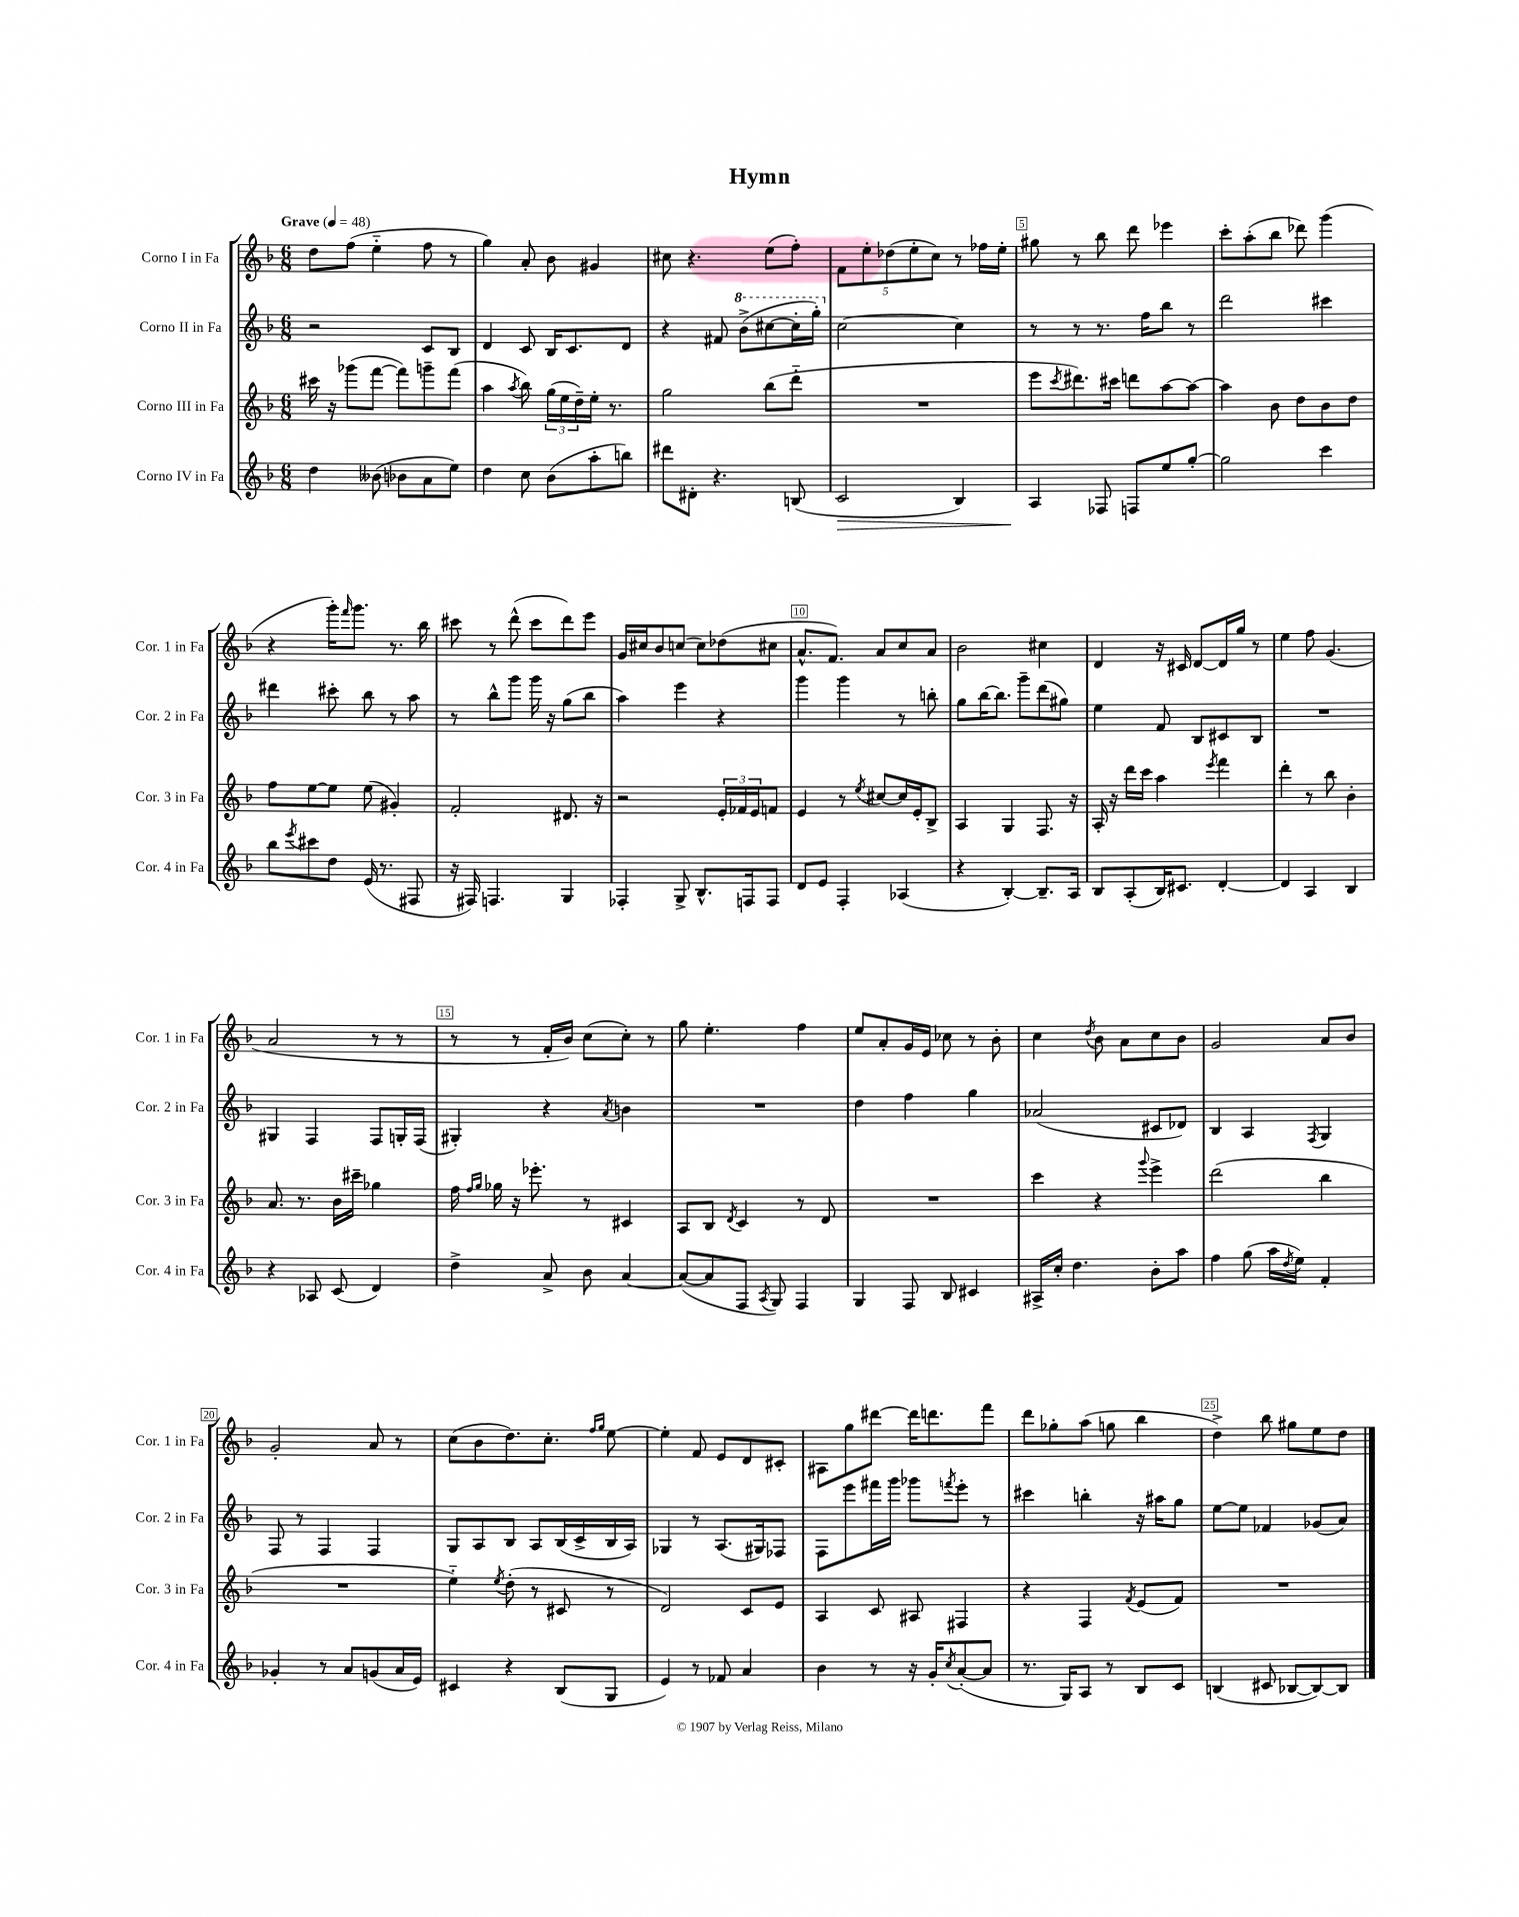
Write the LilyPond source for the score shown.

\header { title = "Hymn" }
<<
\new StaffGroup <<
\new Staff = "s0" \with { instrumentName = "Corno I in Fa" shortInstrumentName = "Cor. 1 in Fa" } {
    \clef treble \key f \major \numericTimeSignature \time 6/8 \tempo "Grave" 4 = 48
    d''8 f''8( e''4-_ f''8 r8 |
    g''4) a'8-. bes'8 gis'4 |
    cis''8 r4. e''8( f''8-.) |
    \tuplet 5/4 { f'8 e''8-. des''8( e''8-. c''8) } r8 fes''16 e''16-. |
    gis''8 r8 bes''8 d'''8 ees'''4 |
    c'''8-. a''8-.( bes''8 des'''8) g'''4( |
    r4 g'''16-.) \grace { f'''16 } g'''8. r8. bes''16 |
    cis'''8 r8 d'''8-^( cis'''8 d'''8) e'''8 |
    g'16 cis''16 bes'8 c''8( c''8) des''8( cis''8 |
    a'8.-^ f'8.) a'8 c''8 a'8 |
    bes'2 cis''4 |
    d'4 r16 cis'16 d'8~ d'16 g''16 r8 |
    e''4 f''8 g'4.( |
    a'2 r8 r8 |
    r8 r8 f'16-. bes'16) c''8( c''8-.) r8 |
    g''8 e''4.-. f''4 |
    e''8 a'8-. g'16 e'16 ces''8 r8 bes'8-. |
    c''4 \acciaccatura { d''8 } bes'8 a'8 c''8 bes'8 |
    g'2 a'8 bes'8 |
    g'2-. a'8 r8 |
    c''8( bes'8 d''8.) c''8.-. \grace { f''16 g''16 } e''8~ |
    e''4-. f'8 e'8 d'8 cis'8-. |
    ais8 g''8 dis'''8~ dis'''16 d'''8. f'''8 |
    d'''8 ges''8-. a''8( g''8 bes''4 |
    d''4->) bes''8 gis''8 e''8 d''8 \bar "|." |
}
\new Staff = "s1" \with { instrumentName = "Corno II in Fa" shortInstrumentName = "Cor. 2 in Fa" } {
    \clef treble \key f \major \numericTimeSignature \time 6/8
    r2 c'8 bes8 |
    d'4 c'8 bes16 c'8. d'8 |
    r4 fis'8 \ottava #1 bes''8->( cis'''8~ cis'''16-. g'''16-.) \ottava #0 |
    c''2~ c''4 |
    r8 r8 r8. f''16 bes''8 r8 |
    d'''2 cis'''4 |
    dis'''4 cis'''8-. bes''8 r8 a''8 |
    r8 bes''8-^ g'''8 g'''16 r16 g''8( bes''8 |
    a''4) e'''4 r4 |
    g'''4 g'''4 r8 b''8-. |
    g''8 bes''16~ bes''8. g'''8-- d'''8( gis''8) |
    e''4 f'8 bes8 cis'8 bes8 |
    R2. |
    gis4 f4 f8 g16-. f16( |
    gis4-.) r4 \acciaccatura { a'8 } b'4 |
    R2. |
    d''4 f''4 g''4 |
    aes'2( cis'8 des'8) |
    bes4 a4 \acciaccatura { f8 } g4 |
    f8 r8 f4 f4 |
    g8 a8 bes8 a8 bes16( c'16-> bes16 a16) |
    ges4 r8 a8.( gis16) fes8 |
    f8 e'''8 fis'''16 g'''16 ges'''8 \acciaccatura { f'''8 } e'''8-. r8 |
    cis'''4 b''4-. r16 ais''16 g''8 |
    e''8~ e''8 fes'4 ges'8( a'8) \bar "|." |
}
\new Staff = "s2" \with { instrumentName = "Corno III in Fa" shortInstrumentName = "Cor. 3 in Fa" } {
    \clef treble \key f \major \numericTimeSignature \time 6/8
    cis'''16 r16 ges'''8( f'''8~ f'''8) g'''8-- f'''8( |
    a''4 \acciaccatura { a''8 } bes''8) \tuplet 3/2 { g''16( e''16 d''16--) } e''16-. r8. |
    g''2 bes''8( d'''8-_ |
    R2. |
    e'''8 \acciaccatura { c'''8 } dis'''8.) cis'''16 d'''8 a''8~ a''8~ |
    a''4 bes'8 d''8 bes'8 d''8 |
    f''8 e''8~ e''8 e''8( gis'4-.) |
    f'2-. dis'8. r16 |
    r2 \tuplet 3/2 { e'16-. fes'16 e'16 } f'8 |
    e'4 r8 \acciaccatura { e''8 } cis''8~ cis''16 e'16-. bes8-> |
    a4 g4 f8. r16 |
    a16-. r16 d'''16 c'''16 a''4 \acciaccatura { e'''8 } f'''4 |
    d'''4-. r8 bes''8 bes'4-. |
    a'8. r8. bes'16 cis'''16-- ges''4 |
    f''16 \grace { f''16 g''16 } ges''16 r16 ees'''8.-. r8 cis'4 |
    a8 bes8 \acciaccatura { d'8 } c'4 r8 d'8 |
    R2. |
    c'''4 r4 \appoggiatura { g'''8 } e'''4-> |
    d'''2( bes''4 |
    R2. |
    e''4-_) \acciaccatura { e''8 } d''8-.( r8 cis'8 r8 |
    d'2) c'8 e'8 |
    a4 c'8 ais8 fis4 |
    r4 f4 \acciaccatura { f'8 } e'8( f'8) |
    R2. \bar "|." |
}
\new Staff = "s3" \with { instrumentName = "Corno IV in Fa" shortInstrumentName = "Cor. 4 in Fa" } {
    \clef treble \key f \major \numericTimeSignature \time 6/8
    d''4 beses'8( bes'8 a'8 e''8) |
    d''4 c''8 bes'8( a''8-. b''8) |
    dis'''8 dis'8-. r4. b8( |
    c'2\> bes4) |
    a4\! fes8 f8 e''8 g''8~-. |
    g''2 c'''4 |
    bes''8 \acciaccatura { e'''8 } cis'''8 d''8 e'16( r8. fis8 |
    r16 fis16) f4. g4 |
    fes4-. g8-> bes8.-^ f16 f8 |
    d'8 e'8 f4-. aes4( |
    r4 bes4~-.) bes8.-- a16 |
    bes8 a8-.( bes16) cis'8. d'4~-. |
    d'4 a4 bes4 |
    r4 aes8 c'8( d'4) |
    d''4-> a'8-> bes'8 a'4~ |
    a'8~( a'8 f8 \acciaccatura { a8 } g8) f4 |
    g4 f8 bes8 cis'4 |
    ais16-> c''16-. d''4. bes'8-. a''8 |
    f''4 g''8( a''16 \acciaccatura { d''8 } e''16) f'4-. |
    ges'4-. r8 a'8 g'8( a'16 e'16) |
    cis'4 r4 bes8( g8 |
    e'4) r8 fes'8 a'4 |
    bes'4 r8 r16 g'16-. \acciaccatura { c''8 } a'8~-.( a'8 |
    r8. g16) a8 r8 bes8 c'8 |
    b4( cis'8 bes8~ bes8~) bes8 \bar "|." |
}
>>
>>
\layout { \context { \Score \override BarNumber.break-visibility = ##(#f #t #t) barNumberVisibility = #(every-nth-bar-number-visible 5) \override BarNumber.stencil = #(make-stencil-boxer 0.1 0.3 ly:text-interface::print) } }
